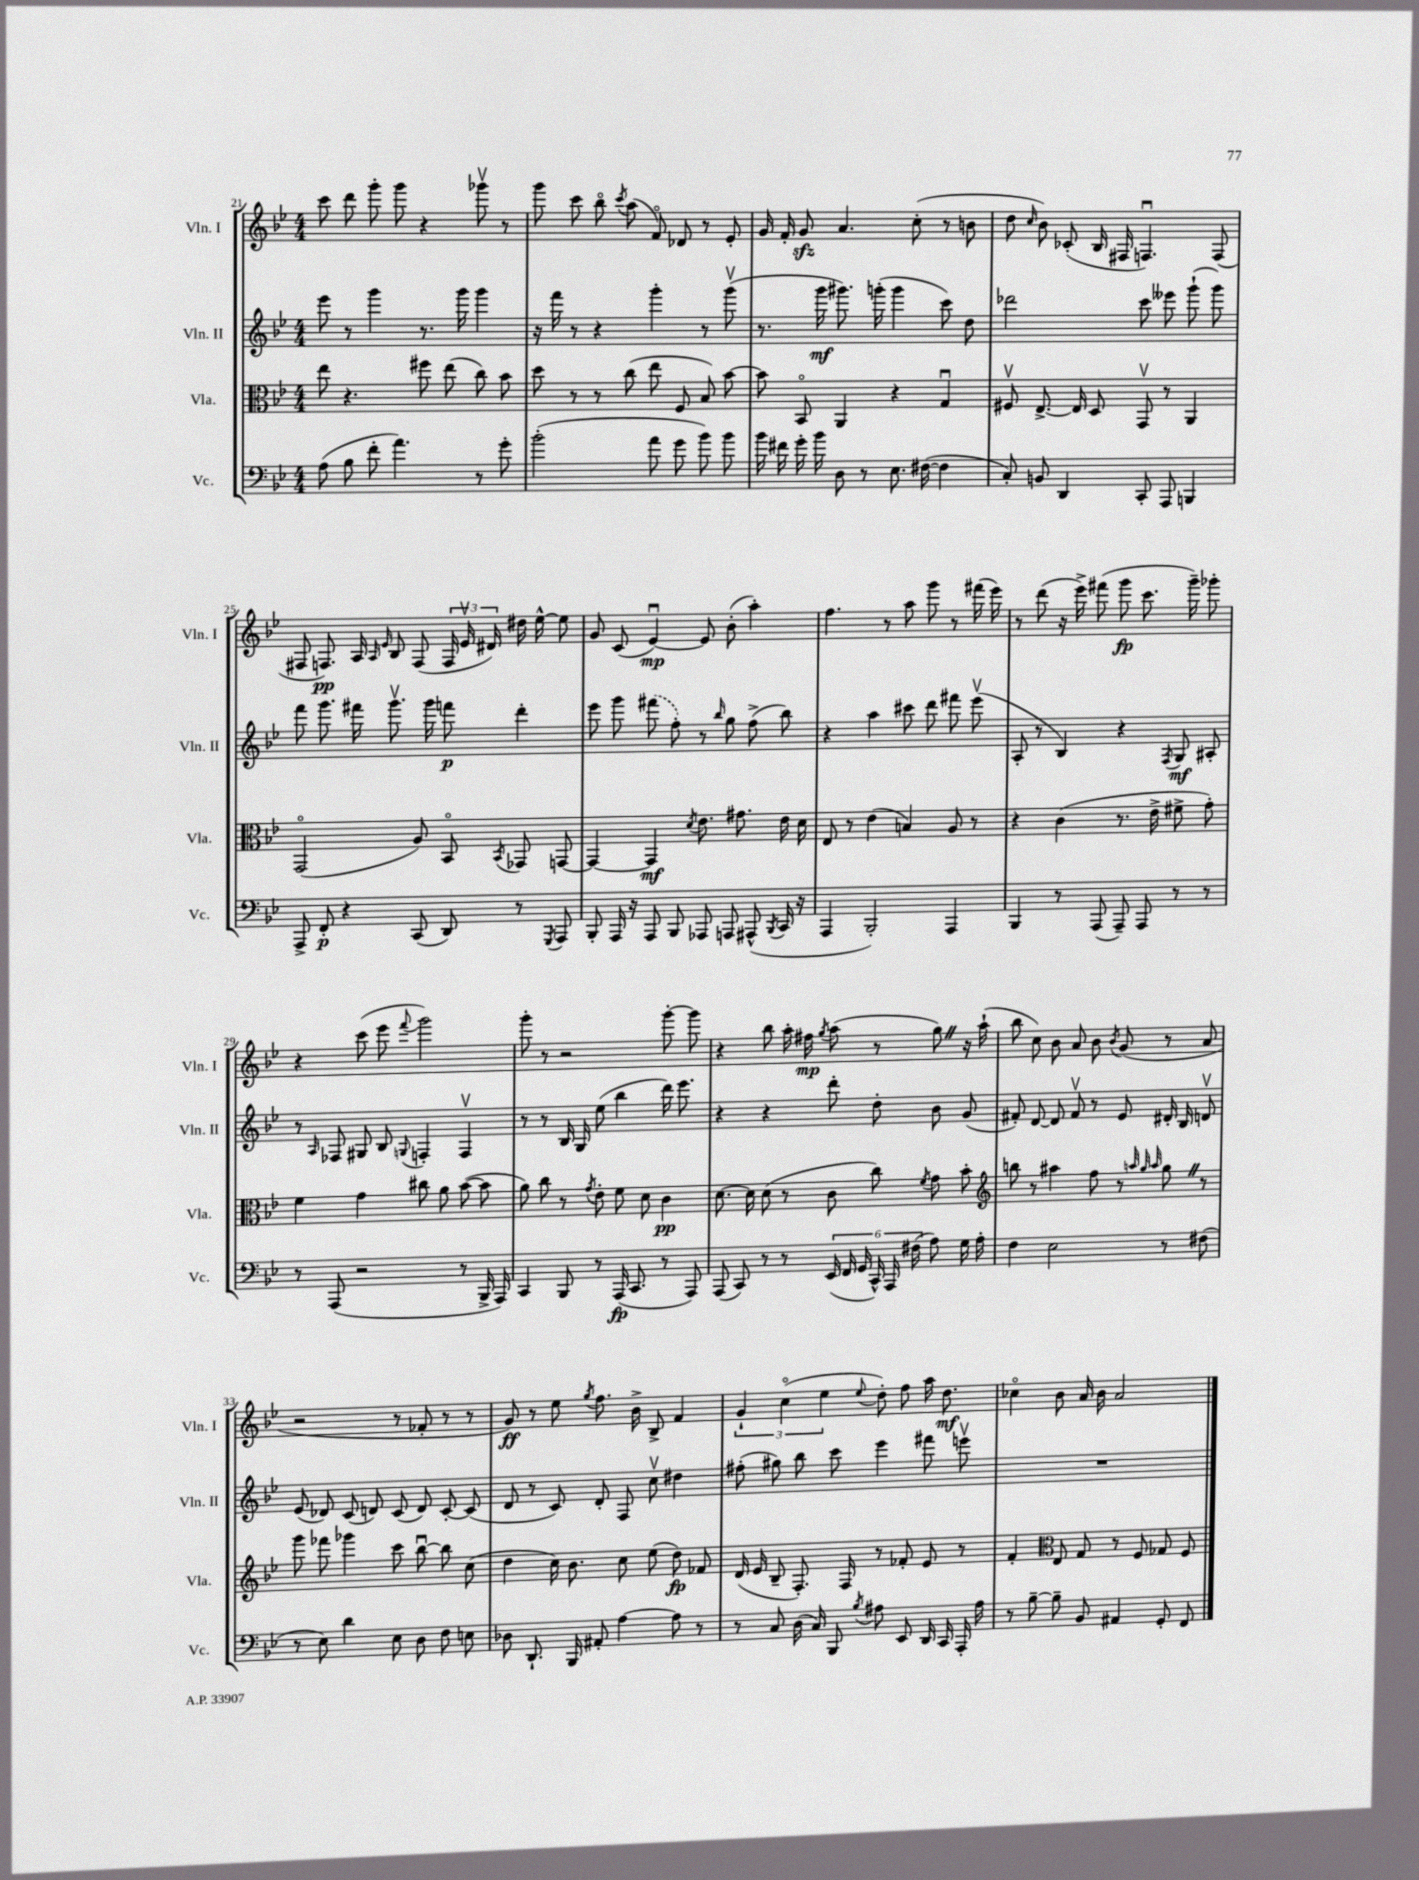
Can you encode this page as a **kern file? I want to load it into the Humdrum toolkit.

**kern	**dynam	**kern	**dynam	**kern	**dynam	**kern	**dynam
*part4	*part4	*part3	*part3	*part2	*part2	*part1	*part1
*staff4	*staff4	*staff3	*staff3	*staff2	*staff2	*staff1	*staff1
*I"Vc.	*	*I"Vla.	*	*I"Vln. II	*	*I"Vln. I	*
*I'Vc.	*	*I'Vla.	*	*I'Vln. II	*	*I'Vln. I	*
*clefF4	*	*clefC3	*	*clefG2	*	*clefG2	*
*k[b-e-]	*	*k[b-e-]	*	*k[b-e-]	*	*k[b-e-]	*
*M4/4	*	*M4/4	*	*M4/4	*	*M4/4	*
=21	=21	=21	=21	=21	=21	=21	=21
(8A\	.	8ee-\	.	8eee-\	.	8ccc\	.
8B-\	.	4.r	.	8r	.	8ddd\	.
8f'\	.	.	.	4ggg\	.	8ggg'\	.
4.a\)	.	.	.	.	.	8ggg\	.
.	.	8ff#X\	.	8.r	.	4r	.
.	.	(8ee-\	.	.	.	.	.
.	.	.	.	16ggg\	.	.	.
8r	.	8cc\)	.	4ggg\	.	8ggg-Xv\	.
8g'\	.	8b-\	.	.	.	8r	.
=22	=22	=22	=22	=22	=22	=22	=22
(2b-'\	.	8dd\	.	16r	.	8ggg\	.
.	.	.	.	16fff\	.	.	.
.	.	8r	.	8r	.	8ccc\	.
.	.	8r	.	4r	.	8bb-\	.
.	.	.	.	.	.	8qccc/	.
.	.	(8cc\	.	.	.	(8aa\	.
8a\	.	8ee-\	.	4ggg'\	.	8f/)	.
8g\	.	8F/	.	.	.	8d-X/	.
8b-\)	.	8B-/)	.	8r	.	8r	.
8b-\	.	[8b-\	.	(8gggv\	.	8e-'/	.
=23	=23	=23	=23	=23	=23	=23	=23
16b-\	.	8b-\]	.	8.r	.	16g/	.
16f#X\	.	.	.	.	.	16f'/	.
16g'\	.	8BB-/	.	.	.	8gzz/	.
16b-\	.	.	.	16ggg\	mf	.	.
8D\	.	4AA/	.	8.ggg#X\)	.	4.a/	.
8r	.	.	.	.	.	.	.
.	.	.	.	(16gggn'\	.	.	.
8.E-\	.	4r	.	4ggg\	.	.	.
.	.	.	.	.	.	(8cc'\	.
([16F#X\	.	.	.	.	.	.	.
4F#\]	.	4Gu/	.	8ccc\)	.	8r	.
.	.	.	.	8dd\	.	8bn\	.
=24	=24	=24	=24	=24	=24	=24	=24
8C'/)	.	8F#Xv/	.	2ddd-X\	.	8dd\	.
.	.	.	.	.	.	16qqcc/	.
8BBn/	.	[8.E-^/	.	.	.	8b-\)	.
4DD/	.	.	.	.	.	(8c-X'/	.
.	.	16E-/]	.	.	.	.	.
.	.	8D/	.	.	.	16B-/	.
.	.	.	.	.	.	16F#X/	.
8CC'/	.	8GGv/	.	8ccc\	.	4.Fnu/)	.
8AAA/	.	8r	.	8eee--X\	.	.	.
4BBBn/	.	4AA/	.	(8ggg`\	.	.	.
.	.	.	.	8ggg\)	.	(8F/	.
!!LO:LB:g=z
=25	=25	=25	=25	=25	=25	=25	=25
8AAA^/	.	(2GG/	.	8fff\	.	8F#X/	.
8FF'/	p	.	.	8.ggg\	.	8.Fn/)	pp
4r	.	.	.	.	.	.	.
.	.	.	.	16fff#X\	.	16A/	.
.	.	.	.	.	.	16qqA/	.
.	.	.	.	.	.	16qqe-/	.
.	.	.	.	8.gggv\	.	8B-/	.
(8CC/	.	8A/)	.	.	.	(8F/	.
.	.	.	.	16ggg\	.	.	.
8DD/)	.	8BB-/	.	8fffn\	p	24F/	.
.	.	.	.	.	.	24e-v/	.
.	.	.	.	.	.	24d#X/)	.
.	.	8qBB-/	.	.	.	.	.
8r	.	8GG-X/	.	4ddd'\	.	16dd#X\	.
.	.	.	.	.	.	[16ee-^^\	.
8qGGG/	.	.	.	.	.	.	.
8AAA/	.	[8GGn/	.	.	.	8ee-\]	.
=26	=26	=26	=26	=26	=26	=26	=26
8BBB-'/	.	4GG/_	.	8eee-\	.	8g/	.
16AAA/	.	.	.	8ggg\	.	(8c/	.
16r	.	.	.	.	.	.	.
8AAA/	.	4GG/]	mf	(8fff#X\	.	[4e-u/)	mp
8BBB-/	.	.	.	8ff'\)	.	.	.
.	.	8qd/	.	.	.	.	.
8AAA-X/	.	8.e-\	.	8r	.	8e-/]	.
.	.	.	.	16qqbb-/	.	.	.
8AAAn/	.	.	.	8gg\	.	(8b-'\	.
.	.	8.g#X\	.	.	.	.	.
(8AAA#X^^/	.	.	.	(8ff^\	.	4aa'\)	.
8qBBB-/	.	.	.	.	.	.	.
16CC/	.	16e-\	.	8bb-\)	.	.	.
16r	.	16d\	.	.	.	.	.
=27	=27	=27	=27	=27	=27	=27	=27
4AAA/	.	8E-/	.	4r	.	4.ff\	.
.	.	8r	.	.	.	.	.
2BBB-'/)	.	(4e-\	.	4aa\	.	.	.
.	.	.	.	.	.	8r	.
.	.	4Bn/)	.	8ccc#X\	.	8aa\	.
.	.	.	.	8ddd\	.	8ggg\	.
4AAA/	.	8A/	.	8fff#X\	.	8r	.
.	.	8r	.	(8eee-v\	.	(16fff#X\	.
.	.	.	.	.	.	16eee-\)	.
=28	=28	=28	=28	=28	=28	=28	=28
4BBB-/	.	4r	.	8A'/	.	8r	.
.	.	.	.	8r	.	(8ddd\	.
8r	.	(4c\	.	4B-/)	.	16r	.
.	.	.	.	.	.	16eee-^\)	.
(8AAA/	.	.	.	.	.	(8fff#X\	.
8AAA~/)	.	8.r	.	4r	.	8ggg\	fp
8AAA/	.	.	.	.	.	8.ccc\	.
.	.	16e-^\	.	.	.	.	.
.	.	.	.	8qF/	.	.	.
8r	.	8f#X^\	.	8G/	mf	.	.
.	.	.	.	.	.	16ggg~\)	.
8r	.	8g'\)	.	8A#X'/	.	8ggg-X'\	.
!!LO:LB:g=z
=29	=29	=29	=29	=29	=29	=29	=29
8r	.	4f\	.	8r	.	4r	.
.	.	.	.	16qqA/	.	.	.
(8AAA/	.	.	.	8F-X/	.	.	.
2r	.	4g\	.	8G#X/	.	(8ccc\	.
.	.	.	.	8B-/	.	8eee-\	.
.	.	.	.	8qqGn/	.	8qqfff/	.
.	.	8cc#X\	.	4Fn'/	.	2ggg\)	.
.	.	8a\	.	.	.	.	.
8r	.	([8b-\	.	4Fv/	.	.	.
16BBB-^/	.	8b-\]	.	.	.	.	.
16AAA/)	.	.	.	.	.	.	.
=30	=30	=30	=30	=30	=30	=30	=30
4CC/	.	8a\)	.	8r	.	8ggg'\	.
.	.	8cc\	.	8r	.	8r	.
8BBB-/	.	8r	.	16B-/	.	2r	.
.	.	.	.	16G/	.	.	.
.	.	8qg/	.	.	.	.	.
8r	.	8e-'\	.	(8ee-\	.	.	.
(16AAA/	fp	8f\	.	4bb-\	.	.	.
8.CC/	.	.	.	.	.	.	.
.	.	8d\	.	.	.	.	.
8r	.	4c\	pp	16ddd\)	.	[8ggg'\	.
.	.	.	.	8.eee-\	.	.	.
8AAA/)	.	.	.	.	.	8ggg\]	.
=31	=31	=31	=31	=31	=31	=31	=31
(8AAA/	.	[8.d\	.	4r	.	4r	.
8CC/)	.	.	.	.	.	.	.
.	.	16d\]	.	.	.	.	.
8r	.	(8d\	.	4r	.	8bb-\	.
8r	.	8r	.	.	.	16aa'\	.
.	.	.	.	.	.	16ff#X\	mp
.	.	.	.	.	.	8qgg/	.
(24EE-/	.	8c\	.	8ddd'\	.	(8aa\	.
24FF/	.	.	.	.	.	.	.
24GG/	.	.	.	.	.	.	.
24CC^^/)	.	8cc\)	.	8dd'\	.	8r	.
24AAA/	.	.	.	.	.	.	.
(24F#X\	.	.	.	.	.	.	.
.	.	8qf/	.	.	.	.	.
8A\)	.	8g\	.	8b-\	.	8ggZ\)	.
16G\	.	8b-'\	.	(8g/	.	16r	.
16A'\	.	.	.	.	.	(16aa`\	.
=32	=32	=32	=32	=32	=32	=32	=32
*	*	*clefG2	*	*	*	*	*
4F\	.	8bbn\	.	8f#X'/)	.	8bb-\	.
.	.	8r	.	[8d/	.	8cc\)	.
2E-\	.	4aa#X\	.	8d/]	.	8b-\	.
.	.	.	.	8f#v/	.	8a/	.
.	.	8ff\	.	8r	.	8b-\	.
.	.	.	.	.	.	8qb-/	.
.	.	8r	.	8e-/	.	(8g/	.
.	.	32qqaan/	.	.	.	.	.
.	.	32qqgg/	.	.	.	.	.
.	.	32qqaa/	.	.	.	.	.
8r	.	8ggZ\	.	16d#X'/	.	8r	.
.	.	.	.	16B-/	.	.	.
(8F#X\	.	8r	.	8dnv/	.	8a/	.
!!LO:LB:g=z
=33	=33	=33	=33	=33	=33	=33	=33
8r	.	8ggg\	.	(8e-/	.	2r	.
8E-\)	.	8fff-X\	.	8d-X/)	.	.	.
4d\	.	4ggg-X\	.	(8c/	.	.	.
.	.	.	.	8dn/)	.	.	.
8E-\	.	8ccc\	.	(8c/	.	8r	.
8D\	.	[8bb-u\	.	8d/)	.	8f-X'/	.
8F\	.	8bb-\]	.	[8c'/	.	8r	.
8En\	.	(8cc\	.	(8c/]	.	8r	.
=34	=34	=34	=34	=34	=34	=34	=34
8D-X\	.	4dd\	.	8d/	.	8g/)	ff
8.DD`/	.	.	.	8r	.	8r	.
.	.	16cc\)	.	8c/)	.	8ee-\	.
16BBB-/	.	8.b-\	.	.	.	.	.
.	.	.	.	.	.	8qgg/	.
8AA#X'/	.	.	.	8d'/	.	8.ff\	.
[4A\	.	8cc\	.	8F/	.	.	.
.	.	.	.	.	.	16b-^\	.
.	.	(8ee-\	.	8ccv\	.	8B-^/	.
8A\]	.	8dd\)	fp	4dd#X\	.	4f/	.
8r	.	8f-X/	.	.	.	.	.
=35	=35	=35	=35	=35	=35	=35	=35
8r	.	(16d/	.	(8ff#X'\	.	6g`/	.
.	.	16e-/	.	.	.	.	.
8C/	.	8B-~/	.	8gg#X\)	.	.	.
.	.	.	.	.	.	(6cc\	.
(16D\	.	8.F'/)	.	8bb-\	.	.	.
16C/)	.	.	.	.	.	.	.
.	.	.	.	.	.	6ee-\	.
8BBB-/	.	.	.	8ccc\	.	.	.
.	.	16F/	.	.	.	.	.
8qB-/	.	.	.	.	.	8qqee-/	.
8A#X\	.	8r	.	4eee-\	.	8dd'\)	.
8EE-/	.	8f-X'/	.	.	.	8ff\	.
16DD/	.	8e-/	.	8fff#X\	.	16aa\	.
16CC/	.	.	.	.	.	8.dd\	mf
16AAA'/	.	8r	.	8eeenv\	.	.	.
16A#\	.	.	.	.	.	.	.
=36	=36	=36	=36	=36	=36	=36	=36
8r	.	4f'/	.	1r	.	4cc-X\	.
[8B-~\	.	.	.	.	.	.	.
*	*	*clefC3	*	*	*	*	*
8B-~\]	.	8E-/	.	.	.	8b-\	.
8BB-/	.	8G/	.	.	.	16a/	.
.	.	.	.	.	.	16b-\	.
4AA#X/	.	8r	.	.	.	2a/	.
.	.	8F/	.	.	.	.	.
8GG'/	.	8G-X/	.	.	.	.	.
8FF/	.	8F/	.	.	.	.	.
==	==	==	==	==	==	==	==
*-	*-	*-	*-	*-	*-	*-	*-
